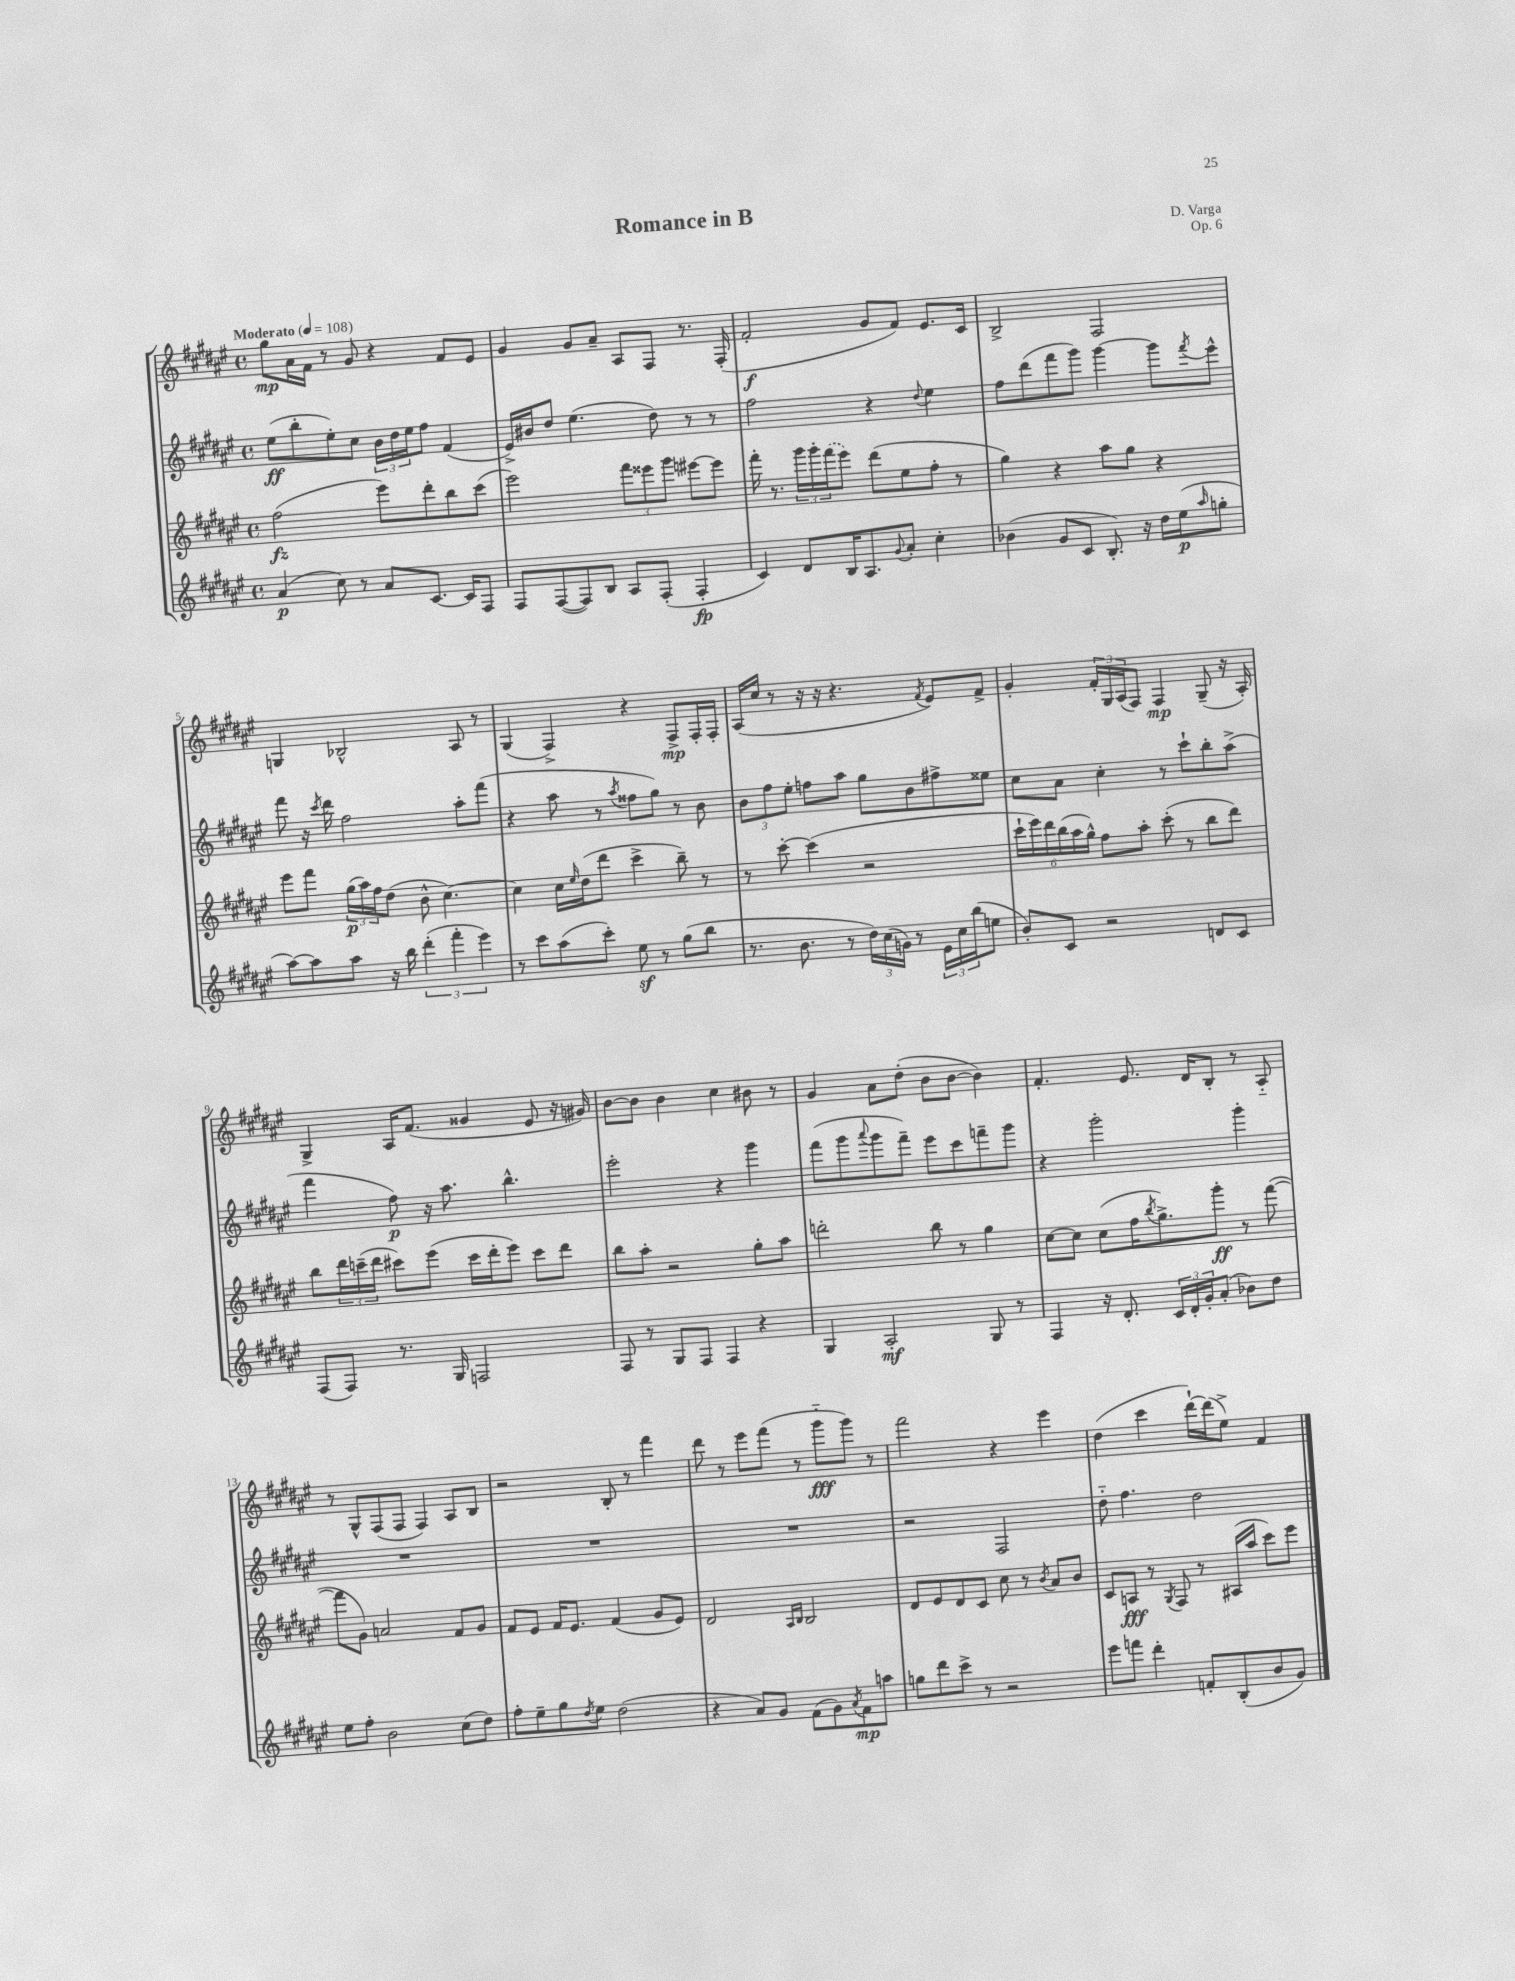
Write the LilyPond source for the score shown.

\header { title = "Romance in B" composer = "D. Varga" opus = "Op. 6" }
<<
\new StaffGroup <<
\new Staff = "s0" {
    \clef treble \key fis \major \defaultTimeSignature \time 4/4 \tempo "Moderato" 4 = 108
    gis''8\mp ais'16 fis'16 r8 gis'8 r4 fis'8 eis'8 |
    gis'4 gis'8 ais'8-- ais8 fis8 r8. fis16-.( |
    fis'2-.\f gis'8 fis'8) eis'8. cis'16 |
    b2-> fis2 |
    g4 bes2-^ ais8 r8 |
    gis4( fis4->) r4 fis8->\mp fis16-. fis16-. |
    ais16( cis''16 r8 r16 r16 r4. \acciaccatura { fis'8 } eis'8) fis'8-> |
    gis'4-. \tuplet 3/2 { fis'16-. gis16 ais16( } fis8) fis4\mp gis8--( r16 ais16-.) |
    gis4-> ais16 fis'8.( gisis'4 eis'8 r16 gis'16) |
    b'8~ b'8 b'4 cis''4 bis'8 r8 |
    gis'4 ais'8 dis''8-.( b'8 b'8~ b'4) |
    fis'4.-. eis'8. dis'16 b8-. r8 ais8-_ |
    r8 gis8-^ fis8( fis8 fis4) ais8 b8 |
    r2 b8-. r8 fis'''4 |
    dis'''8 r8 eis'''8 fis'''8( r8 gis'''8-_\fff gis'''8) r8 |
    fis'''2 r4 eis'''4 |
    dis''4( cis'''4 dis'''16~-!) dis'''16( eis''8->) fis'4 \bar "|." |
}
\new Staff = "s1" {
    \clef treble \key fis \major \defaultTimeSignature \time 4/4
    eis''8\ff( b''8-. eis''8-.) cis''8 \tuplet 3/2 { b'16 dis''16 eis''16 } fis''8 fis'4( |
    eis'16->) bis'16 dis''8 eis''4.( dis''8) r8 r8 |
    fis''2 r4 \appoggiatura { dis''8 } eis''4 |
    fis''8 dis'''8( fis'''8 gis'''8) gis'''4~ gis'''8 \acciaccatura { fis'''8 } eis'''8-^ |
    fis'''8 r16 \acciaccatura { cis'''8 } dis'''16 fis''2 ais''8-. fis'''8( |
    r4 ais''8 r8 \acciaccatura { ais''8 } fisis''8 gis''8) r8 b'8 |
    \tuplet 3/2 { b'8 fis''8 eis''8-. } f''8 ais''8 gis''8 b'8 fis''8-> eisis''8 |
    cis''8 ais'8 cis''4-. r8 cis'''8-! b''8-. ais''8->( |
    fis'''4 fis''8\p) r16 ais''8. b''4.-^ |
    eis'''2-. r4 gis'''4 |
    fis'''8( gis'''8 \appoggiatura { ais'''8 } gis'''8 fis'''8--) eis'''8 cis'''8 f'''8-- gis'''8 |
    r4 gis'''2-. gis'''4-. |
    R1 |
    R1 |
    R1 |
    r2 fis2 |
    dis''8-_ fis''4. dis''2 \bar "|." |
}
\new Staff = "s2" {
    \clef treble \key fis \major \defaultTimeSignature \time 4/4
    fis''2\fz( eis'''8) dis'''8-. b''8 cis'''8( |
    eis'''2) \tuplet 3/2 { fis'''8 eisis'''8 gis'''8 } eis'''8~ eis'''8 |
    fis'''16-. r8. \tuplet 3/2 { gis'''16 gis'''16-. \once \slurDashed fis'''16( } eis'''8) dis'''8( eis''8 fis''8-. r8 |
    gis''4) r4 ais''8 gis''8 r4 |
    eis'''8 fis'''8 \tuplet 3/2 { gis''16\p( ais''16) fis''16 } dis''8( b'8-^ cis''4.~) |
    cis''4 cis''16 \grace { eis''16 } dis''16( dis'''8 cis'''4-> b''8--) r8 |
    r8 cis'''8~-. cis'''4( r2 |
    \tuplet 6/4 { cis'''16-! eis'''16) dis'''16 b''16( ais''16 gis''16-^) } fis''8 ais''8-. cis'''8-.( r8 b''8 dis'''8) |
    b''8 \tuplet 3/2 { dis'''16 c'''16--( dis'''16 } cis'''8) eis'''8( cis'''16 dis'''16-. eis'''8) cis'''8 dis'''8 |
    b''8 ais''8-. r2 gis''8-. ais''8 |
    d'''2-. b''8 r8 gis''4 |
    cis''8~ cis''8 cis''8( fis''16 \acciaccatura { b''8 } gis''8.->) gis'''8-.\ff r8 fis'''8~( |
    fis'''8 gis'8) a'2 fis'8 gis'8 |
    fis'8 eis'8 fis'16 eis'8. fis'4( gis'8 eis'8) |
    dis'2 \grace { ais16 b16 } b2 |
    dis'8 eis'8 dis'8 cis'8 cis''8 r8 \acciaccatura { b'8 } ais'8 b'8 |
    cis'8 a8\fff r8 \acciaccatura { gis8 } fis8 r8 ais16( ais''16 cis'''8) eis'''8 \bar "|." |
}
\new Staff = "s3" {
    \clef treble \key fis \major \defaultTimeSignature \time 4/4
    ais'4\p( cis''8) r8 ais'8 cis'8.~ cis'16 fis8 |
    fis8 fis8~( fis8) b8 ais8 fis8-.( fis4-.\fp |
    cis'4) dis'8 b16 ais8. \appoggiatura { gis'8 } ais'8-. cis''4-. |
    bes'4( gis'8 cis'8 b8.-.) r16 dis''16 eis''16\p( \grace { ais''16 } g''8-. |
    ais''8~) ais''8 ais''8 r16 b''16 \tuplet 3/2 { dis'''4-.( fis'''4-. eis'''4) } |
    r8 cis'''8 ais''8( cis'''8-.) eis''8\sf r8 gis''8( b''8 |
    r8. b'8. r8 \tuplet 3/2 { dis''16) cis''16( g'16) } r8 \tuplet 3/2 { eis'16 cis''16 b''16( } e''8 |
    b'8-.) cis'8 r2 d'8 cis'8 |
    fis8( fis8) r8. gis16 f2 |
    fis8 r8 gis8 fis8 fis4 r4 |
    gis4 ais2-.\mf gis8 r8 |
    fis4 r16 dis'8.-. \tuplet 3/2 { cis'16 dis'16-. gis'16-. } ais'8-.( bes'8) dis''8 |
    eis''8 fis''8-. b'2 cis''8( dis''8) |
    fis''8-. eis''8-- gis''8 \acciaccatura { dis''8 } eis''8 dis''2( |
    r4 ais'8) gis'8 fis'8( gis'8) \acciaccatura { ais'8 } fis'8\mp a''8 |
    g''8 dis'''8 cis'''8-> r8 r2 |
    eis'''8 f'''8 dis'''4-. f'8-. b8-.( b'8 gis'8) \bar "|." |
}
>>
>>
